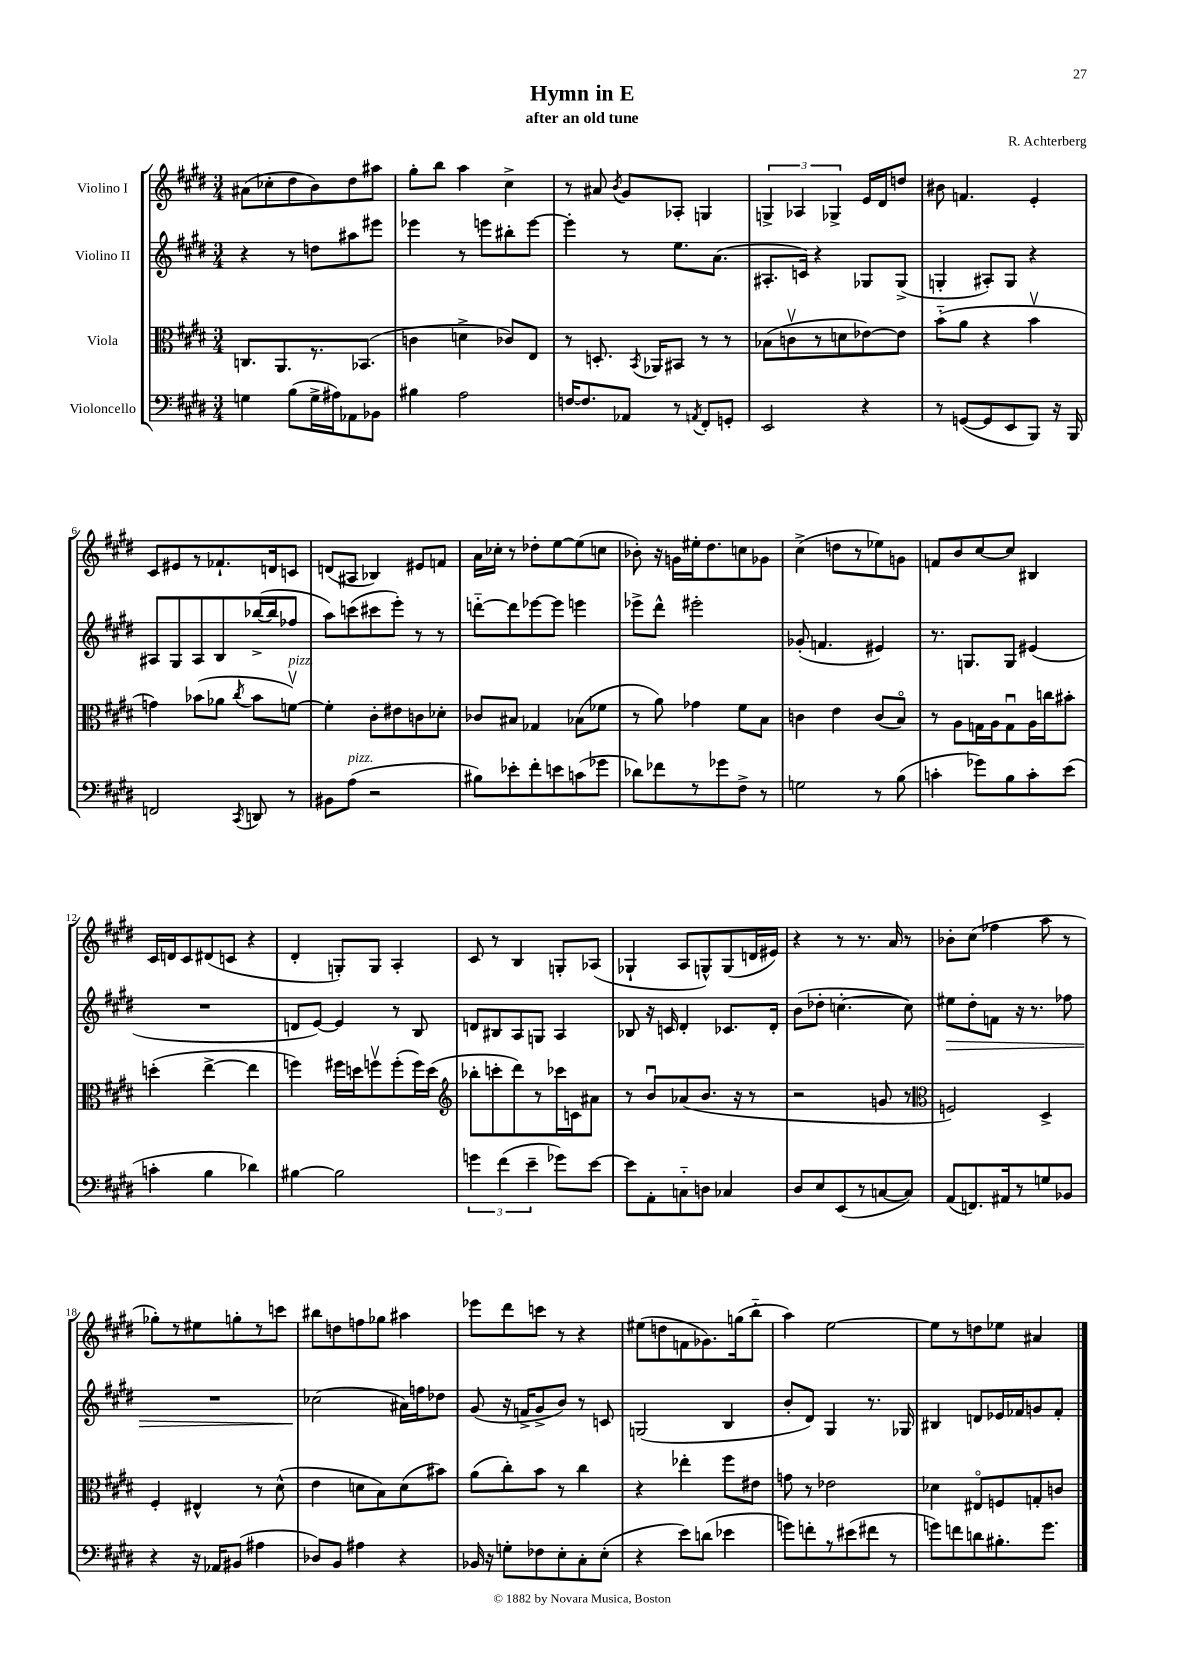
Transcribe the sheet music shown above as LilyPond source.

\header { title = "Hymn in E" composer = "R. Achterberg" subtitle = "after an old tune" }
<<
\new StaffGroup <<
\new Staff = "s0" \with { instrumentName = "Violino I" } {
    \clef treble \key e \major \numericTimeSignature \time 3/4
    \autoBeamOff ais'8[( ces''8-. dis''8 b'8) dis''8 ais''8] |
    gis''8[-. b''8] a''4 cis''4-> |
    r8 ais'8 \acciaccatura { b'8 } gis'8[ aes8]-. g4 |
    \tuplet 3/2 { g4-> aes4 ges4-> } e'16[ dis'16 d''8] |
    bis'8 f'4. e'4-. |
    cis'8[ eis'8 r8 fes'8.-! d'16 c'8] |
    d'8[( ais8] bes4) eis'8[ f'8] |
    a'16[ ces''16]-. r8 des''8[-. e''8~ e''8( c''8] |
    bes'8-.) r16 g'16[ eis''16-. dis''8. c''8 ges'8] |
    cis''4->( d''8[ r8 ees''8) g'8] |
    f'8[ b'8 cis''8~ cis''8] bis4 |
    cis'16[ d'16 cis'8 dis'8( c'8] r4 |
    dis'4-. g8[-.) g8] a4-. |
    cis'8 r8 b4 g8[-. aes8]( |
    ges4-! a8[ g8-^) g8( d'16 eis'16]) |
    r4 r8 r8. a'16 r8 |
    bes'8[-. cis''8]( fes''4 a''8 r8 |
    ges''8[-.) r8 eis''8 g''8-. r8 c'''8] |
    bis''8[ d''8 f''8 ges''8] ais''4 |
    ees'''8[ dis'''8 c'''8] r8 r4 |
    eis''8[( d''8 f'8 ges'8.) g''16( b''8]-_ |
    a''4) e''2~ |
    e''8[ r8 d''8 ees''8] ais'4 \bar "|." |
}
\new Staff = "s1" \with { instrumentName = "Violino II" } {
    \clef treble \key e \major \numericTimeSignature \time 3/4
    \autoBeamOff r4 r8 d''8[ ais''8 eis'''8] |
    ees'''4 r8 e'''8[ bis''8-. e'''8]~ |
    e'''4-. r8 e''8.[ a'8.]( |
    ais8.[-. c'16]) r4 ges8[ ges8]->( |
    g4-. ais8[-.) g8] r4 |
    ais8[ gis8 ais8 b8 bes''16~->( bes''16 fes''8] |
    a''8[) c'''8( cis'''8 e'''8]-.) r8 r8 |
    d'''8[~-_ d'''8 ees'''8~ ees'''8] e'''4 |
    ees'''8[-> dis'''8]-^ eis'''2-. |
    ges'8-.( f'4. eis'4) |
    r8. g8.[ g8] eis'4( |
    R2. |
    d'8[ e'8]~) e'4 r8 b8 |
    d'8[ bis8 a8 g8] a4 |
    bes8 r16 c'16 dis'4-. ces'8.[ dis'16]-. |
    b'8[( des''8]-. c''4.~-. c''8) |
    eis''8[\> dis''8-. f'8] r16 r8. fes''8 |
    R2. |
    ces''2\!( ais'16[) f''16 des''8] |
    gis'8( r16 f'16[-> gis'8-> b'8]) r8 c'8 |
    g2( b4 |
    b'8[-. dis'8]) gis4 r8. ges16 |
    bis4 d'8[ ees'16 fes'16 g'8 fes'8]-. \bar "|." |
}
\new Staff = "s2" \with { instrumentName = "Viola" } {
    \clef alto \key e \major \numericTimeSignature \time 3/4
    \autoBeamOff c8.[ a,8. r8. bes,8.]( |
    c'4 d'4-> ces'8[) e8] |
    r8 d8.-. \acciaccatura { b,8 } aes,16[ bis,8] r8 r8 |
    bes8[( c'8\upbow r8 d'8 ees'8~) ees'8] |
    b'8[-_( a'8] r4 b'4\upbow |
    g'4) bes'8[( aes'8] \acciaccatura { cis''8 } bes'8[ f'8]~\upbow^\markup { \italic "pizz." }) |
    f'4-. cis'8[-. eis'8 c'8 des'8]-. |
    ces'8[ bis8] ges4 bes8[( fes'8] |
    r8 a'8) ges'4 fis'8[ b8] |
    c'4 e'4 c'8[( b8]\flageolet) |
    r8 a8[ g16 a16 g8\downbow a16 c''16 bis'8]-. |
    d''4-.( e''4~-> e''4 |
    f''4) fis''16[ d''16 f''8\upbow f''8-.( f''16) d''16]( |
    \clef treble bes''8[-. c'''8-. dis'''8) r8 ces'''16 c'16 ais'8] |
    r8 b'8[\downbow aes'8( b'8.] r16 r8 |
    r2 g'8 r8 |
    \clef alto f2) dis4-> |
    fis4-. eis4-^ r8 dis'8-^( |
    e'4 d'8[ b8) d'8( bis'8]) |
    a'8[( cis''8-.) b'8] r8 cis''4 |
    r4 ees''4-. fis''8[ eis'8] |
    g'8 r8 ees'2 |
    des'4 eis8[\flageolet f8 g8-. c'8] \bar "|." |
}
\new Staff = "s3" \with { instrumentName = "Violoncello" } {
    \clef bass \key e \major \numericTimeSignature \time 3/4
    \autoBeamOff g4 b8[( g16-> ais16) aes,8 bes,8] |
    bis4 a2 |
    f16[~ f8. aes,8] r8 \acciaccatura { a,8 } fis,8[-. g,8]-. |
    e,2 r4 |
    r8 g,8[~( g,8 e,8 b,,8]) r16 b,,16 |
    f,2 \acciaccatura { cis,8 } d,8 r8 |
    bis,8[ a8]^\markup { \italic "pizz." }( r2 |
    bis8[) ees'8-. fis'8-. e'8 c'8( ges'8] |
    des'8[) fes'8 r8 ges'8 fis8]-> r8 |
    g2 r8 b8( |
    c'4-. ges'8[) b8 c'8-. e'8]( |
    c'4-. b4 des'4) |
    bis4~ bis2 |
    \tuplet 3/2 { g'4 fis'4( e'4-- } ges'8[) e'8]~ |
    e'8[ a,8-. c8-_ d8] ces4 |
    dis8[ e8 e,8( r8 c8~ c8]) |
    a,8[( f,8.) ais,16 r8 g8 bes,8] |
    r4 r16 aes,16[ bis,8]( ais4 |
    des8[) b,8] ais4 r4 |
    bes,16 r16 g8[-. fes8 e8-. cis8-. e8]-.( |
    r4 e'8[) d'8]( ees'4 |
    g'8[) f'8-. r8 eis'8( fis'8] r8 |
    g'8[) f'8 d'8 bis8.-. g'8.] \bar "|." |
}
>>
>>
